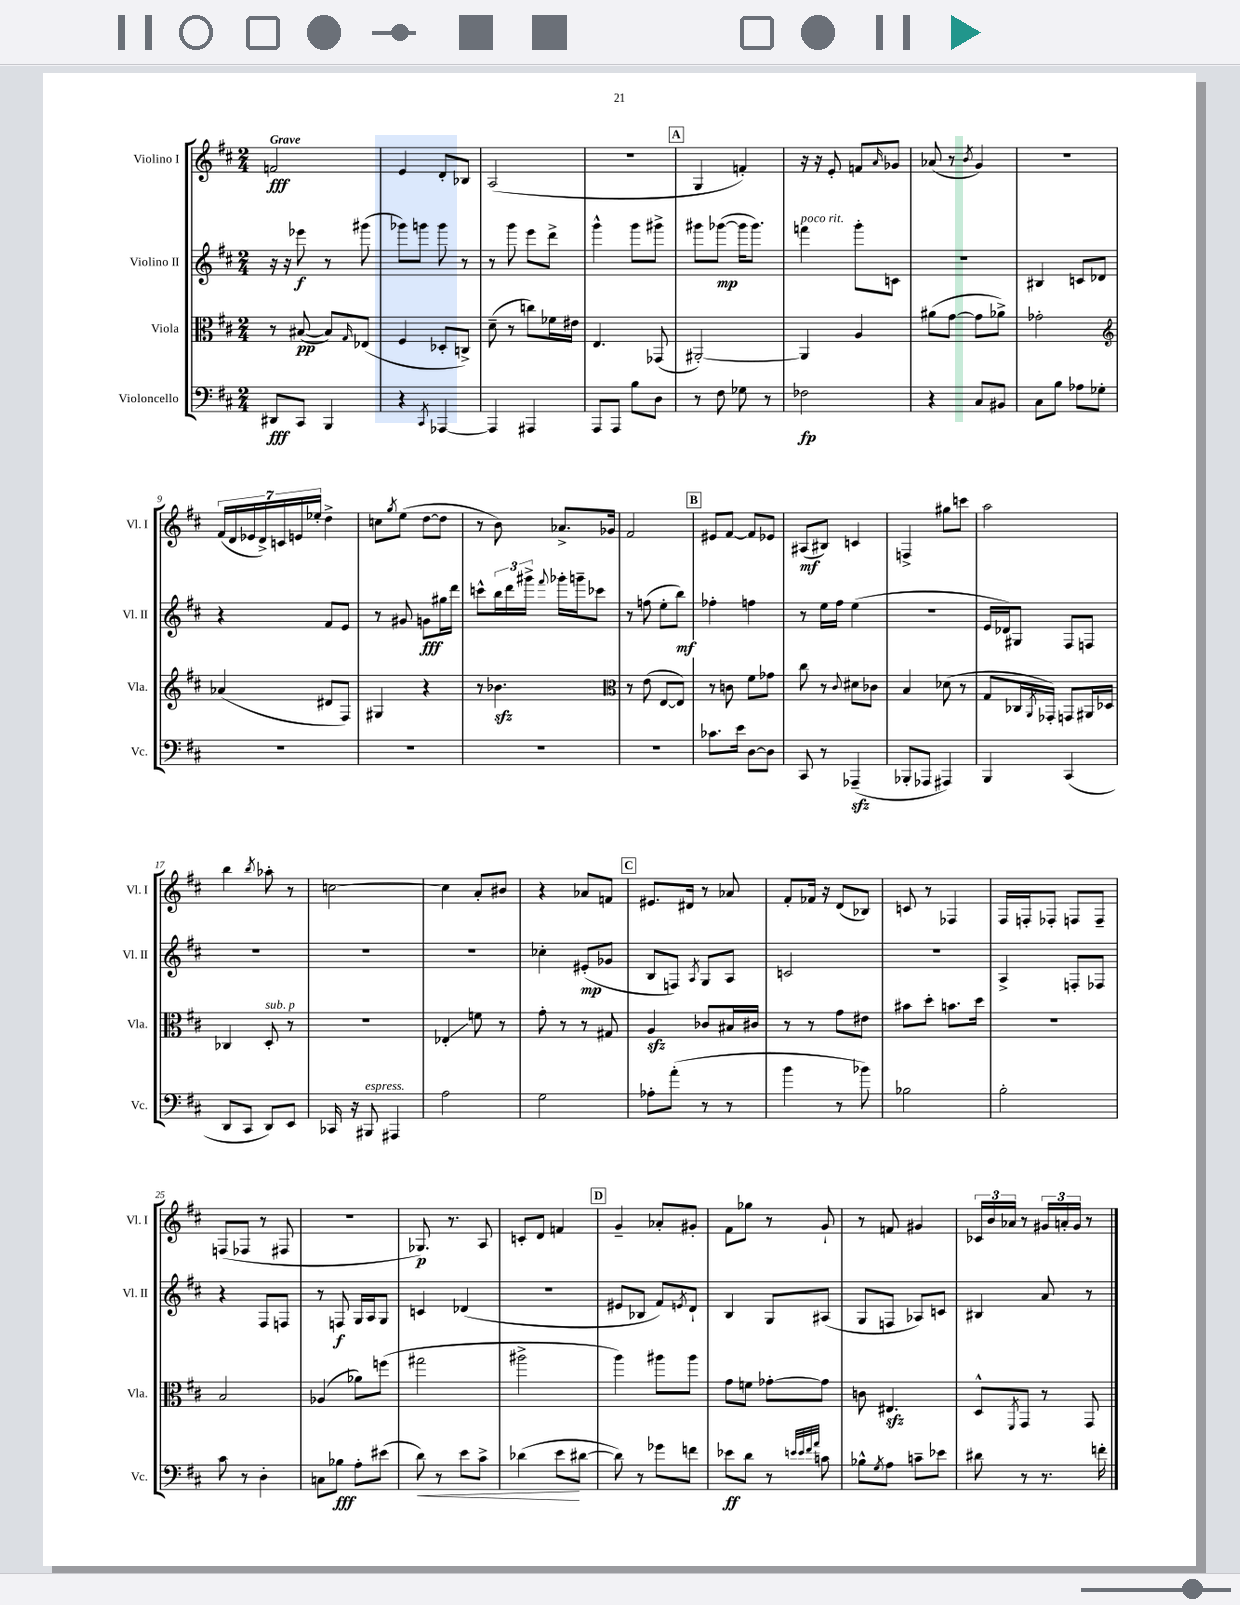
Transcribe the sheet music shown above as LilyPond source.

<<
\new StaffGroup <<
\new Staff = "s0" \with { instrumentName = "Violino I" shortInstrumentName = "Vl. I" } {
    \clef treble \key d \major \numericTimeSignature \time 2/4 \tempo "Grave"
    f'2\fff |
    e'4 d'8-. bes8 |
    a2( |
    r2 |
    \mark \markup { \box "A" } g4 f'4-.) |
    r16 r16 e'8-. f'8 \grace { a'16 } ges'8 |
    aes'8( r8 \acciaccatura { b'8 } g'4) |
    R2 |
    \tuplet 7/4 { fis'16( d'16 ees'16 d'16->) c'16 e'16 ees''16-. } d''4-> |
    c''8 \acciaccatura { g''8 } e''8( d''8~ d''8 |
    r8 b'8) aes'8.-> ges'16 |
    fis'2 |
    \mark \markup { \box "B" } eis'8 fis'8~ fis'8 ees'8 |
    ais8\mf( bis8) c'4 |
    f4-> gis''8 c'''8 |
    a''2 |
    b''4 \acciaccatura { b''8 } aes''8-. r8 |
    c''2~ |
    c''4 a'8-. bis'8 |
    r4 aes'8 f'8 |
    \mark \markup { \box "C" } eis'8. dis'16 r8 aes'8 |
    fis'8-. fes'16 r16 d'8( bes8) |
    c'8 r8 fes4 |
    fis16 f16-. fes8-. f8 f8-- |
    f8( fes8 r8 fis8 |
    r2 |
    ges8.\p) r8. a8 |
    c'8-. d'8 f'4 |
    \mark \markup { \box "D" } g'4-- aes'8-. gis'8-. |
    fis'8 ges''8 r8 g'8-! |
    r8 f'8 gis'4 |
    \tuplet 3/2 { ces'16 b'16 aes'16 } r8 \tuplet 3/2 { gis'16 a'16-. gis'16 } r8 \bar "|." |
}
\new Staff = "s1" \with { instrumentName = "Violino II" shortInstrumentName = "Vl. II" } {
    \clef treble \key d \major \numericTimeSignature \time 2/4
    r16 r16 ees'''8\f r8 gis'''8( |
    ges'''8) g'''8 g'''8 r8 |
    r8 g'''8 e'''8 d'''8-> |
    g'''4-^ g'''8 gis'''8-> |
    \mark \markup { \box "A" } gis'''8 ges'''8~\mp( ges'''16 ges'''8.) |
    f'''4^\markup { \italic "poco rit." } g'''8-. c'8 |
    R2 |
    bis4 c'8 des'8 |
    r4 fis'8 e'8 |
    r8 gis'8 g'8\fff gis''16 d'''16 |
    c'''8-^ \tuplet 3/2 { b''16 d'''16 gis'''16-> } \appoggiatura { fis'''8 } ges'''16-. g'''16-- ces'''8 |
    r8 f''8( e''8-. b''8\mf) |
    \mark \markup { \box "B" } fes''4-. f''4 |
    r8 e''16 fis''16 e''4( |
    r2 |
    e'16 des'16) gis8 fis8 f8 |
    R2 |
    R2 |
    R2 |
    ces''4-. eis'8-.\mp( ges'8 |
    \mark \markup { \box "C" } b8 f8) \acciaccatura { a8 } g8 a8 |
    c'2 |
    R2 |
    a4-> f8-. fes8 |
    r4 fis8 f8 |
    r8 f8\f g16 a16 g8 |
    c'4 des'4( |
    r2 |
    \mark \markup { \box "D" } eis'8 bes8 fis'8) \acciaccatura { e'8 } d'8-! |
    b4 g8 ais8( |
    g8 f8 aes8) c'8 |
    bis4 a'8 r8 \bar "|." |
}
\new Staff = "s2" \with { instrumentName = "Viola" shortInstrumentName = "Vla." } {
    \clef alto \key d \major \numericTimeSignature \time 2/4
    r8 bis8~\pp( bis8) \grace { g16 } ees8( |
    fis4 des8-. c8->) |
    d'8--( r8 c''8) fes'16 eis'16 |
    e4. ges,8( |
    \mark \markup { \box "A" } ais,2~-.) |
    ais,4 a4 |
    ais'8( g'8~ g'8 aes'8->) |
    ges'2-. |
    \clef treble aes'4( dis'8 fis8) |
    gis4 r4 |
    r8 bes'4.\sfz |
    \clef alto r8 e'8( e8~ e8) |
    \mark \markup { \box "B" } r8 c'8 fis'8 ges'8 |
    cis''8 r8 \appoggiatura { cis'8 } dis'8 ces'8 |
    b4 des'8( r8 |
    g8 ces16 \acciaccatura { a,8 } ges,16-.) g,8 ais,16 des16 |
    ces4 d8-.^\markup { \italic "sub. p" } r8 |
    r2 |
    ees4-.\glissando f'8 r8 |
    g'8-. r8 r8 gis8 |
    \mark \markup { \box "C" } a4\sfz ces'8 bis16 cis'16 |
    r8 r8 g'8 eis'8 |
    bis'8 d''8-. b'8. d''16 |
    R2 |
    b2 |
    aes4( aes'8) f''8( |
    gis''2 |
    ais''2-> |
    \mark \markup { \box "D" } a''4) ais''8 ais''8 |
    g'8 f'8 ges'8~-. ges'8 |
    c'8 eis4.\sfz |
    d8-^ \acciaccatura { fis,8 } g,8 r8 g,8 \bar "|." |
}
\new Staff = "s3" \with { instrumentName = "Violoncello" shortInstrumentName = "Vc." } {
    \clef bass \key d \major \numericTimeSignature \time 2/4
    dis,8\fff cis,8 b,,4 |
    r4 \acciaccatura { cis,8 } aes,,4~ |
    aes,,4 ais,,4 |
    a,,8 a,,8 b8 d8 |
    \mark \markup { \box "A" } r8 fis8 ges8 r8 |
    fes2\fp |
    r4 cis8 bis,8 |
    cis8 b8 aes8 ges8-. |
    R2 |
    R2 |
    R2 |
    R2 |
    \mark \markup { \box "B" } ces'8. e'16 d8~ d8 |
    cis,8 r8 aes,,4--\sfz( |
    bes,,8-. aes,,8 ais,,4) |
    b,,4 cis,4( |
    d,8 cis,8 d,8) e,8 |
    ces,16 r16 bis,,8^\markup { \italic "espress." } ais,,4 |
    a2 |
    g2 |
    \mark \markup { \box "C" } aes8-. a'8-.( r8 r8 |
    b'4 r8 bes'8) |
    bes2 |
    b2-. |
    cis'8 r8 d4-. |
    c8 bes8\fff a8-. eis'8( |
    d'8\<) r8 e'8 cis'8-> |
    des'4( e'8\! dis'8~ |
    \mark \markup { \box "D" } dis'8) r8 ges'8 f'8 |
    ees'8\ff d'8 r8 \grace { e'32 e'32 fis'32 a'32 } c'8 |
    bes8-^ \acciaccatura { g8 } a8 c'8-- ees'8 |
    dis'8 r8 r8. f'16-. \bar "|." |
}
>>
>>
